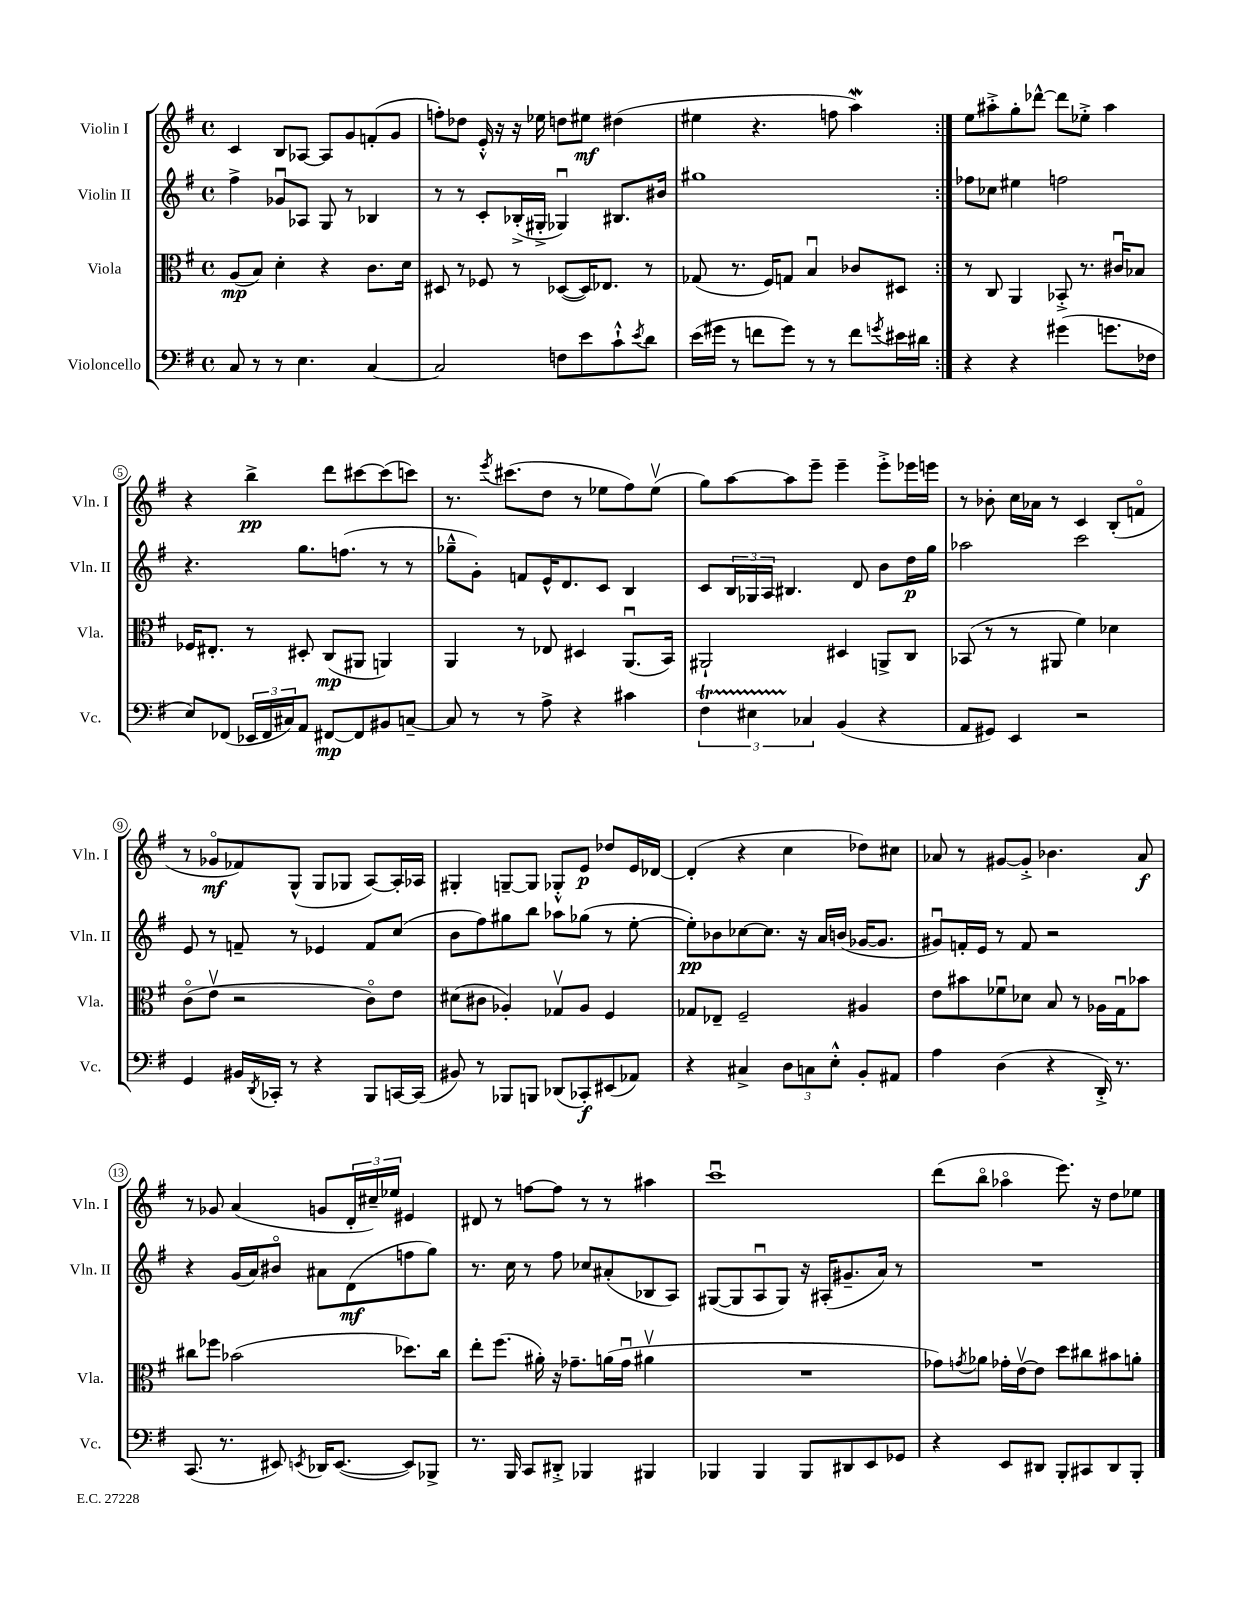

**kern	**dynam	**kern	**dynam	**kern	**dynam	**kern	**dynam
*part4	*part4	*part3	*part3	*part2	*part2	*part1	*part1
*staff4	*staff4	*staff3	*staff3	*staff2	*staff2	*staff1	*staff1
*I"Violoncello	*	*I"Viola	*	*I"Violin II	*	*I"Violin I	*
*I'Vc.	*	*I'Vla.	*	*I'Vln. II	*	*I'Vln. I	*
*clefF4	*	*clefC3	*	*clefG2	*	*clefG2	*
*k[f#]	*	*k[f#]	*	*k[f#]	*	*k[f#]	*
*M4/4	*	*M4/4	*	*M4/4	*	*M4/4	*
*met(c)	*	*met(c)	*	*met(c)	*	*met(c)	*
=1	=1	=1	=1	=1	=1	=1	=1
8C/	.	(8A/L	mp	4ff#^\	.	4c/	.
8r	.	8B/J)	.	.	.	.	.
8r	.	4d'\	.	8g-Xu/L	.	8B/L	.
4.E\	.	.	.	8A-X/J	.	[8A-X/J	.
.	.	4r	.	8G/	.	8A-/L]	.
.	.	.	.	8r	.	8g/	.
[4C/	.	8.c\L	.	4B-X/	.	(8fn'/	.
.	.	.	.	.	.	8g/J	.
.	.	16d\Jk	.	.	.	.	.
=2	=2	=2	=2	=2	=2	=2	=2
2C/]	.	8D#X/	.	8r	.	8ffn'\L)	.
.	.	8r	.	8r	.	8dd-X\J	.
.	.	8F-X/	.	8c'/L	.	16e'^^/	.
.	.	.	.	.	.	16r	.
.	.	8r	.	(16B-X'^/L	.	16r	.
.	.	.	.	16G#X'^/JJ	.	16ee-X\	.
8Fn\L	.	([8D-X/L	.	4G-Xu/)	.	8ddn\L	.
8e\	.	16D-/K])	.	.	.	8ee#X\J	mf
.	.	8.E-X/J	.	.	.	.	.
8c`^^\	.	.	.	8.B#X/L	.	(4dd#X\	.
8qe/	.	.	.	.	.	.	.
8d\J	.	8r	.	.	.	.	.
.	.	.	.	16b#X/Jk	.	.	.
=3	=3	=3	=3	=3	=3	=3	=3
(16e\LL	.	(8G-X/	.	1gg#X	.	4ee#X\	.
16g#X\JJ	.	.	.	.	.	.	.
8r	.	8.r	.	.	.	.	.
8fn\L	.	.	.	.	.	4.r	.
.	.	16F#/KL)	.	.	.	.	.
8g#\J)	.	8Gn/J	.	.	.	.	.
8r	.	4Bu/	.	.	.	.	.
8r	.	.	.	.	.	8ffn\	.
8f\L	.	8c-X/L	.	.	.	4aaW\)	.
8qgn/	.	.	.	.	.	.	.
16e#X\L	.	8D#X/J	.	.	.	.	.
16d#X\JJ	.	.	.	.	.	.	.
=4:|!	=4:|!	=4:|!	=4:|!	=4:|!	=4:|!	=4:|!	=4:|!
4r	.	8r	.	8ff-X\L	.	8ee\L	.
.	.	8C/	.	8cc-X\J	.	8aa#X'^\	.
4r	.	4AA/	.	4ee#X\	.	8gg'\	.
.	.	.	.	.	.	[8ddd-X^^\J	.
(4g#X\	.	8BB-X'^/	.	2ffn\	.	8ddd-\L]	.
.	.	8.r	.	.	.	8ee-X'^\J	.
8.gn\L	.	.	.	.	.	4aa#\	.
.	.	16c#Xu/KL	.	.	.	.	.
.	.	8B-X/J	.	.	.	.	.
16F-X\Jk	.	.	.	.	.	.	.
!!LO:LB:g=z
=5	=5	=5	=5	=5	=5	=5	=5
8E/L)	.	16F-X/KL	.	4.r	.	4r	.
.	.	8.E#X'/J	.	.	.	.	.
(8FF-X/J	.	.	.	.	.	.	.
24EE-X/LL	.	8r	.	.	.	4bb^\	pp
24FF-/	.	.	.	.	.	.	.
24C#X/J)	.	.	.	.	.	.	.
8AA/J	.	8D#X'/	.	8.gg\L	.	.	.
[8FF#X/L	mp	(8C/L	mp	.	.	8ddd\L	.
.	.	.	.	(8.ffn\J	.	.	.
8FF#/]	.	8AA#X/J	.	.	.	[8ccc#X\	.
8BB#X/	.	4AAn/)	.	8r	.	(8ccc#\]	.
[8Cn~/J	.	.	.	8r	.	8cccn\J)	.
=6	=6	=6	=6	=6	=6	=6	=6
8C/]	.	4AA/	.	8gg-X~^^\L	.	8.r	.
8r	.	.	.	8g'\J)	.	.	.
.	.	.	.	.	.	8qeee/	.
.	.	.	.	.	.	(8.ccc#X\L	.
8r	.	8r	.	8fn/L	.	.	.
8A^\	.	8E-X/	.	16e^^/K	.	8dd\J	.
.	.	.	.	8.d/	.	.	.
4r	.	4D#X/	.	.	.	8r	.
.	.	.	.	8c/J	.	8ee-X\L	.
4c#X\	.	(8.AAu/L	.	4B/	.	8ff#\)	.
.	.	.	.	.	.	(8ee-v\J	.
.	.	16BB/Jk)	.	.	.	.	.
=7	=7	=7	=7	=7	=7	=7	=7
6F#t\	.	2AA#X`/	.	8c/L	.	8gg\L)	.
.	.	.	.	24B/L	.	[8aa\	.
6E#XTTT\	.	.	.	24G-X/	.	.	.
.	.	.	.	24A/JJ	.	.	.
.	.	.	.	4.B#X/	.	8aa\]	.
6C-X/	.	.	.	.	.	.	.
.	.	.	.	.	.	8eee~\J	.
(4BB/	.	4D#X/	.	.	.	4eee~\	.
.	.	.	.	8d/	.	.	.
4r	.	8AAn^/L	.	8b\L	.	8eee'^\L	.
.	.	8C/J	.	16dd\L	p	16eee-X\L	.
.	.	.	.	16gg\JJ	.	16eeen\JJ	.
=8	=8	=8	=8	=8	=8	=8	=8
8AA/L	.	(8BB-X/	.	2aa-X\	.	8r	.
8GG#X/J)	.	8r	.	.	.	8b-X'\	.
4EE/	.	8r	.	.	.	16cc\LL	.
.	.	.	.	.	.	16a-X\JJ	.
.	.	8AA#X/	.	.	.	8r	.
2r	.	4f#\)	.	2ccc\	.	4c/	.
.	.	4d-X\	.	.	.	(8B'/L	.
.	.	.	.	.	.	8fn/J	.
!!LO:LB:g=z
=9	=9	=9	=9	=9	=9	=9	=9
4GG/	.	(8c\L	.	8e/	.	8r	.
.	.	8ev\J	.	8r	.	8g-X/L	mf
16BB#X/LL	.	2r	.	8fn~/	.	8f-X/)	.
8qDD/	.	.	.	.	.	.	.
16CC-X'/JJ	.	.	.	.	.	.	.
8r	.	.	.	8r	.	(8G^^/J	.
4r	.	.	.	4e-X/	.	8G/L	.
.	.	.	.	.	.	8G-X/J	.
8BBB/L	.	8c\L)	.	8f/L	.	[8A/L)	.
[16CCn/L	.	8e\J	.	(8cc/J	.	16A'/L]	.
(16CC/JJ]	.	.	.	.	.	16A-X/JJ	.
=10	=10	=10	=10	=10	=10	=10	=10
8BB#X/)	.	(8d#X\L	.	8b\L	.	4G#X'/	.
8r	.	8c#X\J	.	8ff#\)	.	.	.
8BBB-X/L	.	4A-X'/)	.	8gg#X\	.	[8Gn~/L	.
8BBBn/J	.	.	.	8bb\J	.	8G/J]	.
(8DD-X/L	.	8G-Xv/L	.	8aa-X\L	.	8G-X'^^/L	.
8CC-X'/)	f	8A-/J	.	(8gg-X\J	.	8e/J	p
(8EE#X/	.	4F#/	.	8r	.	8dd-X/L	.
8AA-X/J)	.	.	.	[8ee'\	.	16e/L	.
.	.	.	.	.	.	[16d-X/JJ	.
=11	=11	=11	=11	=11	=11	=11	=11
4r	.	8G-X/L	.	8ee'\L])	pp	(4d-'/]	.
.	.	8E-X~/J	.	8b-X\	.	.	.
4C#X^/	.	2F#~/	.	[8cc-X\	.	4r	.
.	.	.	.	8.cc-\J]	.	.	.
12D\L	.	.	.	.	.	4cc\	.
.	.	.	.	16r	.	.	.
12Cn\	.	.	.	.	.	.	.
.	.	.	.	16a/LL	.	.	.
12E'^^\J	.	.	.	.	.	.	.
.	.	.	.	(16bn/JJ	.	.	.
8BB'/L	.	4A#X/	.	[16g-X/KL	.	8dd-X\L)	.
.	.	.	.	8.g-/J]	.	.	.
8AA#X/J	.	.	.	.	.	8cc#X\J	.
=12	=12	=12	=12	=12	=12	=12	=12
4A\	.	8e\L	.	8g#Xu/L)	.	8a-X/	.
.	.	8b#X\	.	16fn'/L	.	8r	.
.	.	.	.	16e/JJ	.	.	.
(4D\	.	8f-Xu\	.	8r	.	[8g#X/L	.
.	.	8d-X\J	.	8f/	.	8g#'^/J]	.
4r	.	8B/	.	2r	.	4.b-X\	.
.	.	8r	.	.	.	.	.
16DD'^/)	.	16A-X\LL	.	.	.	.	.
8.r	.	16Gu\J	.	.	.	.	.
.	.	8b-X\J	.	.	.	8a-/	f
!!LO:LB:g=z
=13	=13	=13	=13	=13	=13	=13	=13
(8.CC/	.	8cc#X\L	.	4r	.	8r	.
.	.	8ff-X\J	.	.	.	8g-X/	.
8.r	.	.	.	.	.	.	.
.	.	(2b-X\	.	(16g/LL	.	(4a/	.
.	.	.	.	16a/J)	.	.	.
8EE#X/)	.	.	.	8b#X/J	.	.	.
8qEEn/	.	.	.	.	.	.	.
16DD-X/KL	.	.	.	8a#X\L	.	8gn/L	.
([8.EE/J	.	.	.	.	.	.	.
.	.	.	.	(8d\	mf	24d'/L	.
.	.	.	.	.	.	24cc#X~/)	.
.	.	.	.	.	.	24ee-X/JJ	.
8EE/L])	.	8.dd-X\L)	.	8ffn\	.	4e#X/	.
8BBB-X^/J	.	.	.	8gg\J)	.	.	.
.	.	16cc#\Jk	.	.	.	.	.
=14	=14	=14	=14	=14	=14	=14	=14
8.r	.	8ee'\L	.	8.r	.	8d#X/	.
.	.	(8.ff#\J	.	.	.	8r	.
16BBB/	.	.	.	16cc\	.	.	.
8CC/L	.	.	.	8r	.	[8ffn\L	.
.	.	16a#X'\)	.	.	.	.	.
8DD#X'^/J	.	16r	.	8ff#\	.	8ff\J]	.
.	.	8.g-X~\L	.	.	.	.	.
4BBB-X/	.	.	.	8cc-X/L	.	8r	.
.	.	(16an\L	.	(8a#X'/	.	8r	.
.	.	16g-u\JJ	.	.	.	.	.
4BBB#X/	.	4a#Xv\	.	8B-X/	.	4aa#X\	.
.	.	.	.	8A/J)	.	.	.
=15	=15	=15	=15	=15	=15	=15	=15
4BBB-X/	.	1r	.	([8G#X/L	.	1cccu	.
.	.	.	.	8G#/]	.	.	.
4BBB-/	.	.	.	8Au/	.	.	.
.	.	.	.	8G#/J)	.	.	.
8BBB-/L	.	.	.	16r	.	.	.
.	.	.	.	(16A#X'/KL	.	.	.
8DD#X/	.	.	.	8.g#X~/	.	.	.
8EE/	.	.	.	.	.	.	.
.	.	.	.	16a/Jk)	.	.	.
8GG-X/J	.	.	.	8r	.	.	.
=16	=16	=16	=16	=16	=16	=16	=16
4r	.	8g-X\L)	.	1r	.	(8ddd\L	.
.	.	8qgn/	.	.	.	.	.
.	.	8a-X\J	.	.	.	8bb\J	.
8EE/L	.	16g-X'\LL	.	.	.	4aa-X\	.
.	.	[16ev\J	.	.	.	.	.
8DD#X/J	.	8e\J]	.	.	.	.	.
8BBB'/L	.	8dd\L	.	.	.	8.eee\)	.
8CC#X/	.	8cc#X\	.	.	.	.	.
.	.	.	.	.	.	16r	.
8DD#/	.	8b#X\	.	.	.	8dd\L	.
8BBB'/J	.	8an'\J	.	.	.	8ee-X\J	.
==	==	==	==	==	==	==	==
*-	*-	*-	*-	*-	*-	*-	*-
